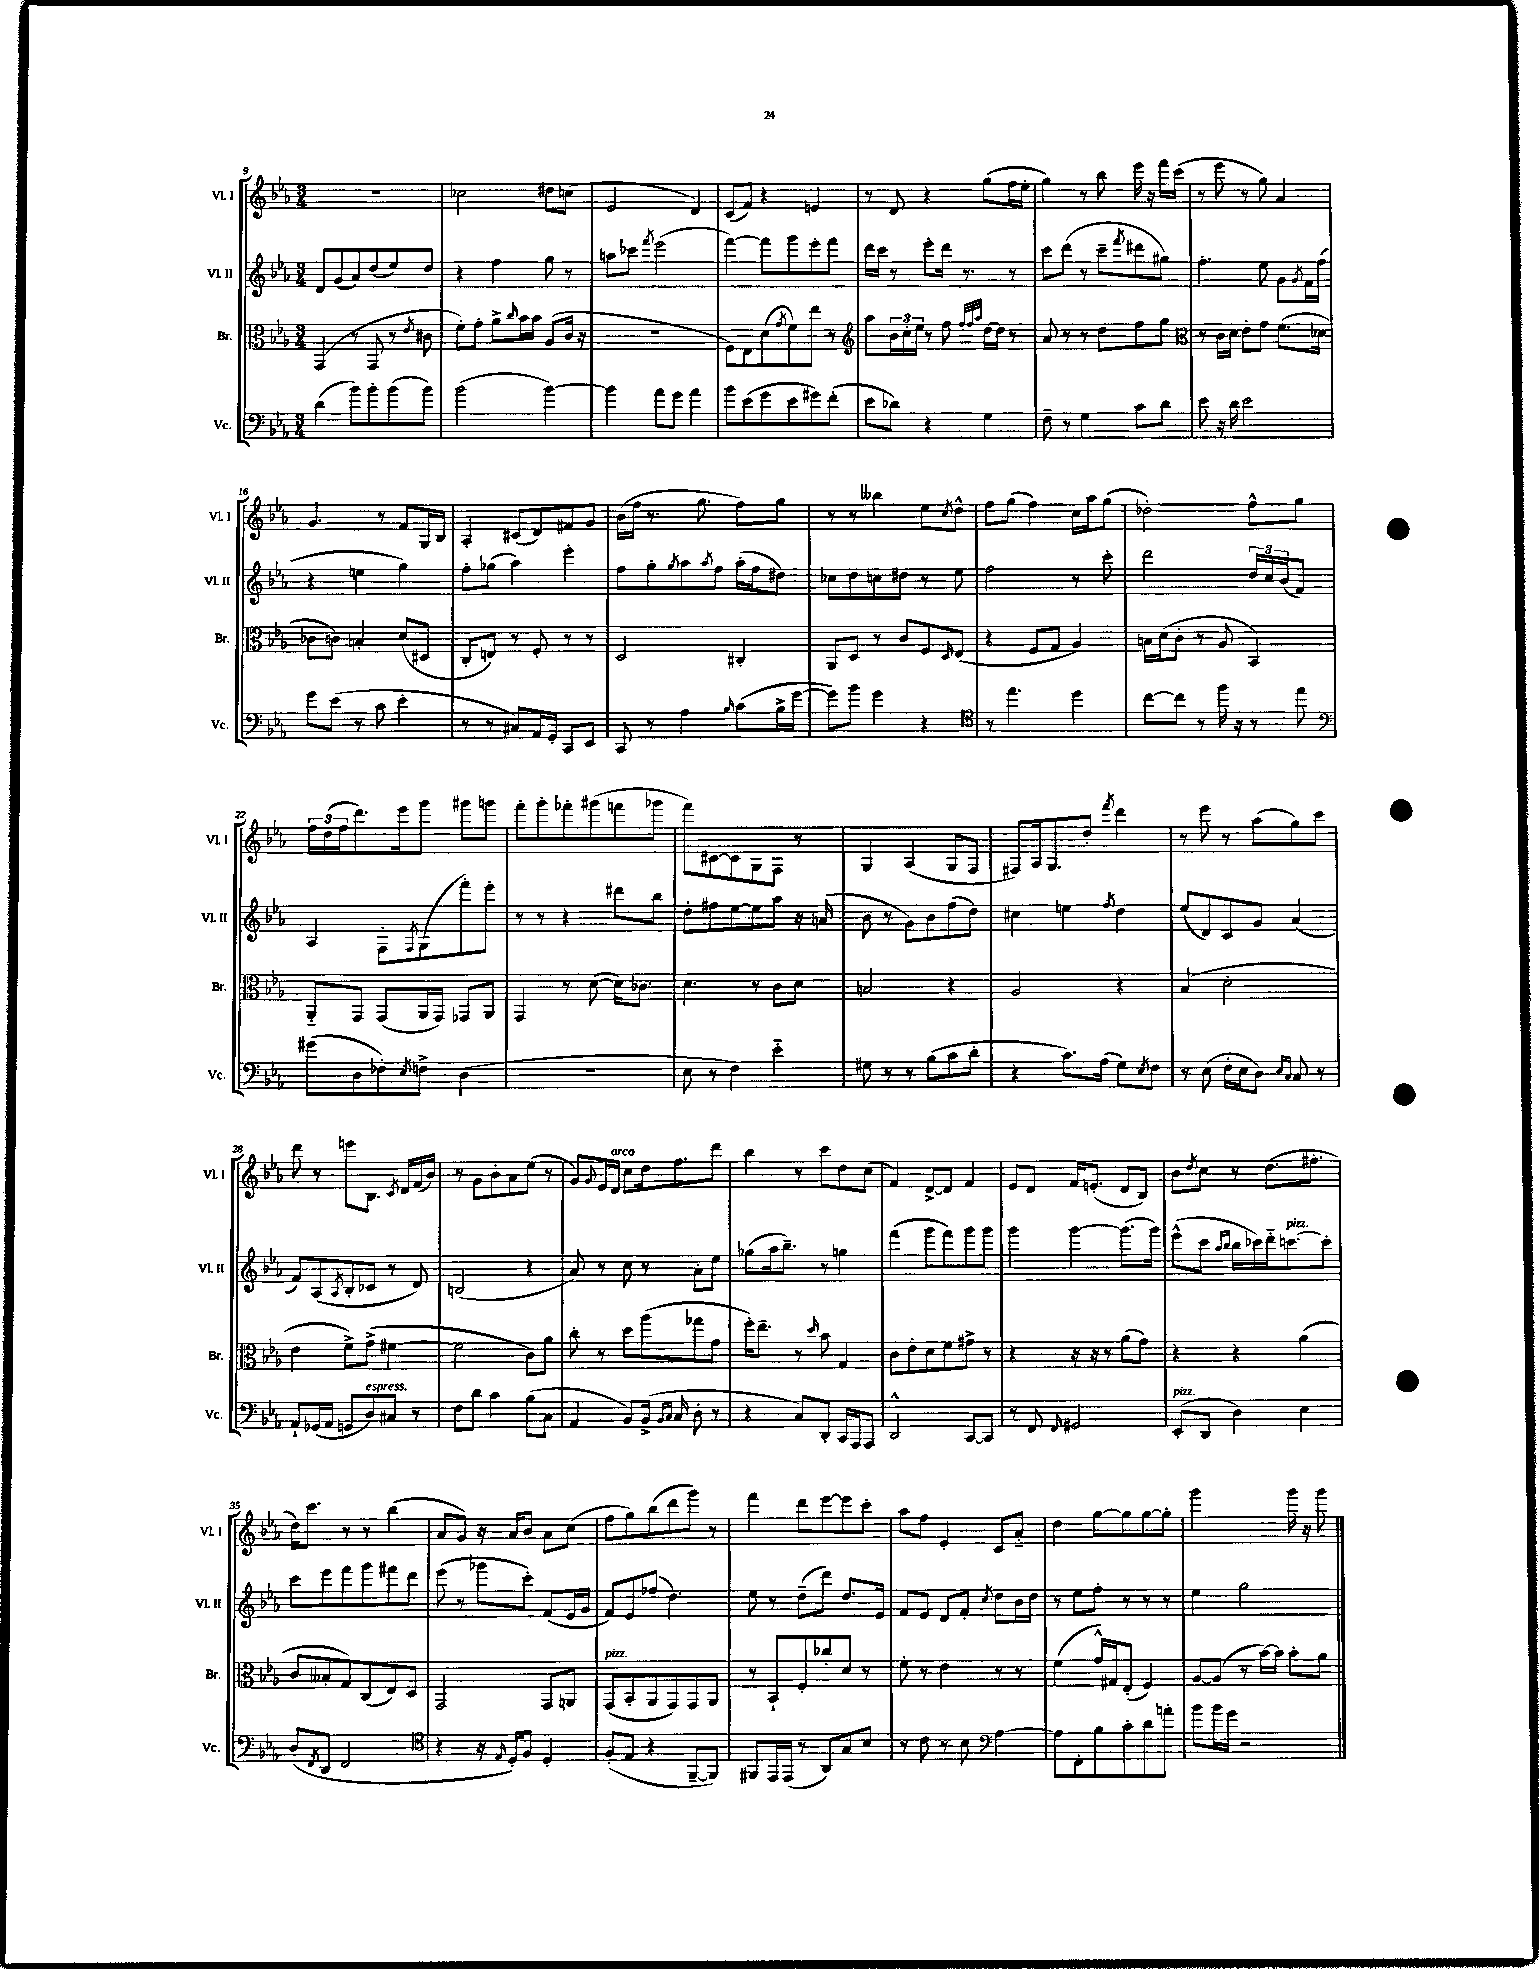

**kern	**kern	**kern	**kern
*part4	*part3	*part2	*part1
*staff4	*staff3	*staff2	*staff1
*I"Vc.	*I"Br.	*I"Vl. II	*I"Vl. I
*I'Vc.	*I'Br.	*I'Vl. II	*I'Vl. I
*clefF4	*clefC3	*clefG2	*clefG2
*k[b-e-a-]	*k[b-e-a-]	*k[b-e-a-]	*k[b-e-a-]
*M3/4	*M3/4	*M3/4	*M3/4
=9	=9	=9	=9
(4d\	(4GG/	8d/L	2.r
.	.	(8g/	.
8b-\L)	8r	8a-/)	.
8b-'\	8GG/	(8dd/	.
(8b-\	8r	8ee-/)	.
.	8qe-/	.	.
8b-\J)	8c#X\	8dd/J	.
=10	=10	=10	=10
(2b-\	8f'\L)	4r	2cc-X\
.	8g'\J	.	.
.	8a-^\L	4ff\	.
.	16qqcc/	.	.
.	16b-\L	.	.
.	16b-\JJ	.	.
[4b-\)	(8A-/L	8gg\	8dd#X\L
.	16c/Jk	8r	(8ccn\J
.	16r	.	.
=11	=11	=11	=11
4b-\]	2.r	8aan\L	2e-/
.	.	8ccc-X\J	.
.	.	8qfff/	.
8a-\L	.	(2eee-\	.
8g\J	.	.	.
4a-\	.	.	4d/)
=12	=12	=12	=12
8b-\L	8F\L)	[4fff\)	(8c/L
(8e-\	8E-\	.	8f/J)
8g\	(8d\	8fff\L]	4r
.	8qg/	.	.
8e-\	8f\)	8ggg\	.
8g#X\)	8ee-\J	8eee-'\	4en/
(8f'\J	8r	8fff\J	.
=13	=13	=13	=13
*	*clefG2	*	*
8e-\L	8aa-\L	16ddd\LL	8r
.	.	16ccc\JJ	.
8d-X\J)	24b-\L	8r	8d/
.	24cc'\	.	.
.	24ee-\JJ	.	.
4r	8r	8eee-'\L	4r
.	8ff\	16ddd\Jk	.
.	.	8.r	.
.	32qqff/LLL	.	.
.	32qqff/	.	.
.	32qqaa-/JJJ	.	.
4G\	[16dd\LL	.	(8gg\L
.	16dd\JJ]	.	.
.	8r	8r	16ff\L
.	.	.	16ee-'\JJ
=14	=14	=14	=14
8F~\	8a-/	8ccc\L	4gg\)
8r	8r	(8ddd\J	.
4G\	8r	8r	8r
.	8dd\L	8ccc~\L	8bb-\
.	.	8qfff/	.
8c\L	8ff\	8ddd#X\	16eee-\
.	.	.	16r
8d\J	8gg\J	8gg#X\J)	16fff\LL
.	.	.	(16ccc\JJ
=15	=15	=15	=15
*	*clefC3	*	*
8e-\	8r	4.ff'\	8r
16r	16c\LL	.	8eee-\
16d\	16d\JJ	.	.
2e-\	8e-'\L	.	8r
.	8g\J	8ee-\	8gg\)
.	(8.f\L	8g\L	4a-/
.	.	8qg/	.
.	.	16f\L	.
.	16d-X\Jk	(16ff\JJ	.
!!LO:LB:g=z
=16	=16	=16	=16
8g\L	8c-X\L	4r	4.g/
(8e-\J	8cn\J)	.	.
8r	4Bn'/	4een\	.
8c\	.	.	8r
4e-'\	(8d/L	4gg\)	8f/L
.	8D#X/J	.	16G/L
.	.	.	16B-/JJ
=17	=17	=17	=17
8r	8C'/L	8ff'\L	4A-'/
8r	8En/J)	(8gg-X\J	.
8C#X/L)	8r	4aa-\)	(8c#X/L
16AA-/L	8F'/	.	8d/)
16GG'/JJ	.	.	.
8CC/L	8r	4eee-'\	8f#X/
8EE-/J	8r	.	8g/J
=18	=18	=18	=18
8CC/	2D/	8ff\L	(16b-\LL
.	.	.	16ff\JJ
8r	.	8gg'\	8.r
.	.	8qgg/	.
4A-\	.	8aa-\	.
.	.	.	8.gg\
.	.	8qaa-/	.
.	.	8ff\J	.
16qqB-/	.	.	.
(8c\L	4C#X'/	(16aa-'\LL	8ff\L)
.	.	16ff\J	.
16B-^\L	.	8dd#X\J)	8gg\J
[16g\JJ	.	.	.
=19	=19	=19	=19
8g\L])	8AA-/L	8cc-X\L	8r
8b-\J	8D/J	8dd\	8r
4g\	8r	8ccn\	4bb--X\
.	8c/L	8dd#X\J	.
4r	8F/	8r	8ee-\L
.	16qqD/	.	8qcc/
.	(8E-/J	8ee-\	8dd^^\J
=20	=20	=20	=20
*clefC4	*	*	*
8r	4r	2ff\	8ff\L
4.ee-\	.	.	(8gg\J
.	8F/L	.	4ff\)
.	8G/J	.	.
4dd\	4A-/)	8r	16cc\LL
.	.	.	16aa-\J
.	.	8ccc'\	(8gg\J
=21	=21	=21	=21
[8cc\L	16Bn\LL	2ddd\	2dd-X'\)
.	(16d\J	.	.
8cc\J]	8c'\J	.	.
8r	8r	.	.
16ff\	8A-/	.	.
16r	.	.	.
8r	4BB-/)	24dd/LL	8ff^^\L
.	.	24cc/	.
.	.	(24b-/J	.
8ee-\	.	8f/J)	8gg\J
!!LO:LB:g=z
=22	=22	=22	=22
*clefF4	*	*	*
(8g#X\L	8AA-/L	4A-/	24ff\LL
.	.	.	(24dd\
.	.	.	24ff\J
8D\	8GG/J	.	8.ddd\)
8F-X'\)	(8GG/L	8F'\L	.
.	.	.	16eee-\k
8qE-/	.	8qF/	.
8Fn^\J	16AA-/L	(8G\	8ggg\J
.	16GG/JJ)	.	.
(4D\	8GG-X/L	8fff'\)	8ggg#X\L
.	8AA-/J	8eee-'\J	8gggn\J
=23	=23	=23	=23
2.r	4GG/	8r	8fff'\L
.	.	8r	8ggg'\
.	8r	4r	8fff-X'\
.	([8d\	.	(8ggg#X\
.	16d\KL])	8ddd#X\L	8fffn\
.	8.c-X\J	.	.
.	.	8bb-\J	8ggg-X\J
=24	=24	=24	=24
8E-\	4.d\	8dd'\L	8fff\L)
8r	.	8ff#X\	[8c#X\
4F\)	.	[8ee-\	8c#\]
.	8r	8ee-\]	8G\
4e-\	8c\L	8aa-\J	8F\J
.	8d\J	16r	8r
.	.	(16an/	.
=25	=25	=25	=25
8G#X\	2Bn/	8b-\	4G/
8r	.	8r	.
8r	.	8g\L)	(4A-/
(8B-\L	.	8b-\	.
8c\	4r	(8ff\	8G/L
8d'\J	.	8dd\J)	8F/J
=26	=26	=26	=26
4r	2A-/	4cc#X\	8F#X/L)
.	.	.	16A-/k
.	.	.	8.G/
8.c\L)	.	4een\	.
.	.	.	8dd'/J
(16A-\Jk	.	.	.
.	.	8qff/	8qfff/
8G\L)	4r	4dd\	4ddd\
8qE-/	.	.	.
8F\J	.	.	.
=27	=27	=27	=27
8r	(4B-/	(8ee-/L	8r
(8E-\	.	8d/)	8eee-\
16F'\LL	2d'\	8c/	8r
16E-\J	.	.	.
8D\J)	.	8g/J	(8aa-\L
16qqE-/LL	.	.	.
16qqC/JJ	.	.	.
8C/	.	(4a-/	8gg\)
8r	.	.	8ccc\J
!!LO:LB:g=z
=28	=28	=28	=28
8AA-`/L	4e-\	8f/L)	8ddd\
(16GG-X/L	.	(8A-/	8r
16AA-/JJ	.	.	.
.	.	8qA-/	.
8GGn/L	8f^\L)	8B-'/	8eeen\L
!LO:TX:a:i:t=espress.	!	!	!
8D/)	(8g^\J	8c-X/J	8.B-\J
8C#X/J	[4f#X\	8r	.
.	.	.	8qc/
.	.	.	16d/LL
8r	.	8d/)	(16f/
.	.	.	16b-/JJ)
=29	=29	=29	=29
8F\L	2f#\]	(2Bn/	8r
8d\J	.	.	8g\L
4c\	.	.	8b-'\
.	.	.	8a-\
(8B-\L	8c\L)	4r	(8ee-\J
8C\J	8a-\J	.	8r
=30	=30	=30	=30
4AA-/	8cc'\	8a-/)	8g/L)
.	.	.	8qqg/
.	8r	8r	16e-/L
!	!	!	!LO:TX:a:i:t=arco
.	.	.	16d/JJ
8BB-/L)	8dd\L	8cc\	8cc\L
(16BB-^/Jk	(8aa-\	8r	16dd\k
16qqBB-/LL	.	.	.
16qqC/JJ	.	.	.
16C/	.	.	8.ff\
8D'\	8gg-X\	8a-'\L	.
8r	8g\J	8ee-\J	8ddd\J
=31	=31	=31	=31
4r	16ff'\KL)	(8gg-X\L	4bb-\
.	8.ee-~\J	.	.
.	.	16aa-\k	.
.	.	8.bb-~\J)	.
8C/L)	8r	.	8r
.	16qqdd/	.	.
8DD'/J	8b-\	8r	8ccc\L
16CC/LL	4G/	4ggn\	8dd\
16AAA-/J	.	.	.
8AAA-/J	.	.	(8cc\J
=32	=32	=32	=32
2DD^^/	8c\L	(4fff\	4f/)
.	8e-'\	.	.
.	8d\	8ggg\L	[8d^/L
.	8f\	8fff\)	8d/J]
[8CC/L	8g#X^\J	8ggg\	4f/
8CC/J]	8r	8ggg\J	.
=33	=33	=33	=33
8r	4r	4ggg\	8e-/L
8FF/	.	.	8d/J
16qqFF/	.	.	.
2GG#X/	16r	[4ggg\	16f/KL
.	16r	.	(8.en'/J
.	8r	.	.
.	(8a-\L	(8.ggg\L]	8d/L
.	8g\J)	.	8B-/J)
.	.	16ggg\Jk)	.
=34	=34	=34	=34
!LO:TX:a:i:t=pizz.	!	!	!
(8EE-'/L	4r	(8eee-^^\L	8b-\L
.	.	.	8qdd/
8DD/J	.	8ccc\J	8cc\J
.	.	16qqaa-/LL	.
.	.	16qqbb-/JJ	.
4D\)	4r	16bb-\LL	8r
.	.	16ccc-X\)	.
.	.	16ddd\J	(8.dd\L
!	!	!LO:TX:a:i:t=pizz.	!
.	.	[8.cccn\	.
4E-\	(4a-\	.	.
.	.	.	8.ff#X'\J
.	.	8ccc'\J]	.
!!LO:LB:g=z
=35	=35	=35	=35
(8D/L	8c/L	8ccc\L	16dd\KL)
.	.	.	8.ccc\J
8qFF/	.	.	.
8DD/J	8B--X'/	8eee-\	.
2FF/	8G/)	8fff\	8r
.	(8C/	8ggg\	8r
.	8E-/)	8fff#X\	(4bb-\
.	8D/J	8ddd\J	.
=36	=36	=36	=36
*clefC4	*	*	*
4r	2GG/	(8eee-\	8a-/L
.	.	8r	8g/J)
16r	.	8ggg-X\L	16r
16qqE-/	.	.	.
16D'/KL)	.	.	16a-/KL
8F/J	.	8ccc'\J)	8b-/J
4D'/	8GG/L	(8f/L	8a-\L
.	8AAn/J	16e-/L	(8cc\J
.	.	16g/JJ	.
=37	=37	=37	=37
!	!LO:TX:a:i:t=pizz.	!	!
(8F'/L	(8GG/L	8f/L)	8ff\L
8E-/J	8BB-'/	8e-/	8gg\)
4r	8AA-/	(8ff-X/J	(8bb-\
.	8GG/)	4.dd\)	8ddd\
[8FF~/L	8GG/	.	8ggg\J)
8FF/J])	8AA-/J	.	8r
=38	=38	=38	=38
8FF#X/L	8r	8ee-\	4fff\
16EE-/L	8BB-`/L	8r	.
(16EE-/JJ	.	.	.
8r	8F'/	(8dd~\L	8ddd\L
8AA-/L)	8cc-X'/	8ddd\J)	[8eee-\
8G/	8d/J	8.dd/L	8eee-\]
8B-/J	8r	.	8ccc'\J
.	.	16e-/Jk	.
=39	=39	=39	=39
8r	8f'\	8f/L	8aa-\L
8c\	8r	8e-/J	8ff\J
8r	4e-\	8d/L	4e-'/
8B-\	.	8f'/J	.
*clefF4	*	*	*
.	.	8qcc/	.
[4A-\	8r	8dd\L	8c/L
.	8r	16b-\L	8a-/J
.	.	16dd\JJ	.
=40	=40	=40	=40
8A-\L]	(4f\	8r	4dd\
8FF'\	.	8ee-\L	.
8B-\	16g^^/LL)	8ff'\J	[8gg\L
.	16G#X/J	.	.
8c'\	(8E-'/J	8r	8gg\]
8d\	4F/)	8r	[8gg\
8an'\J	.	8r	8gg'\J]
=41	=41	=41	=41
8b-\L	[8A-/L	4ee-\	2ggg\
16b-\L	(8A-/J]	.	.
16g\JJ	.	.	.
2r	8r	2gg\	.
.	[16b-\LL)	.	.
.	16b-\JJ]	.	.
.	8b-'\L	.	16ggg\
.	.	.	16r
.	8a-\J	.	8ggg\
==	==	==	==
*-	*-	*-	*-
